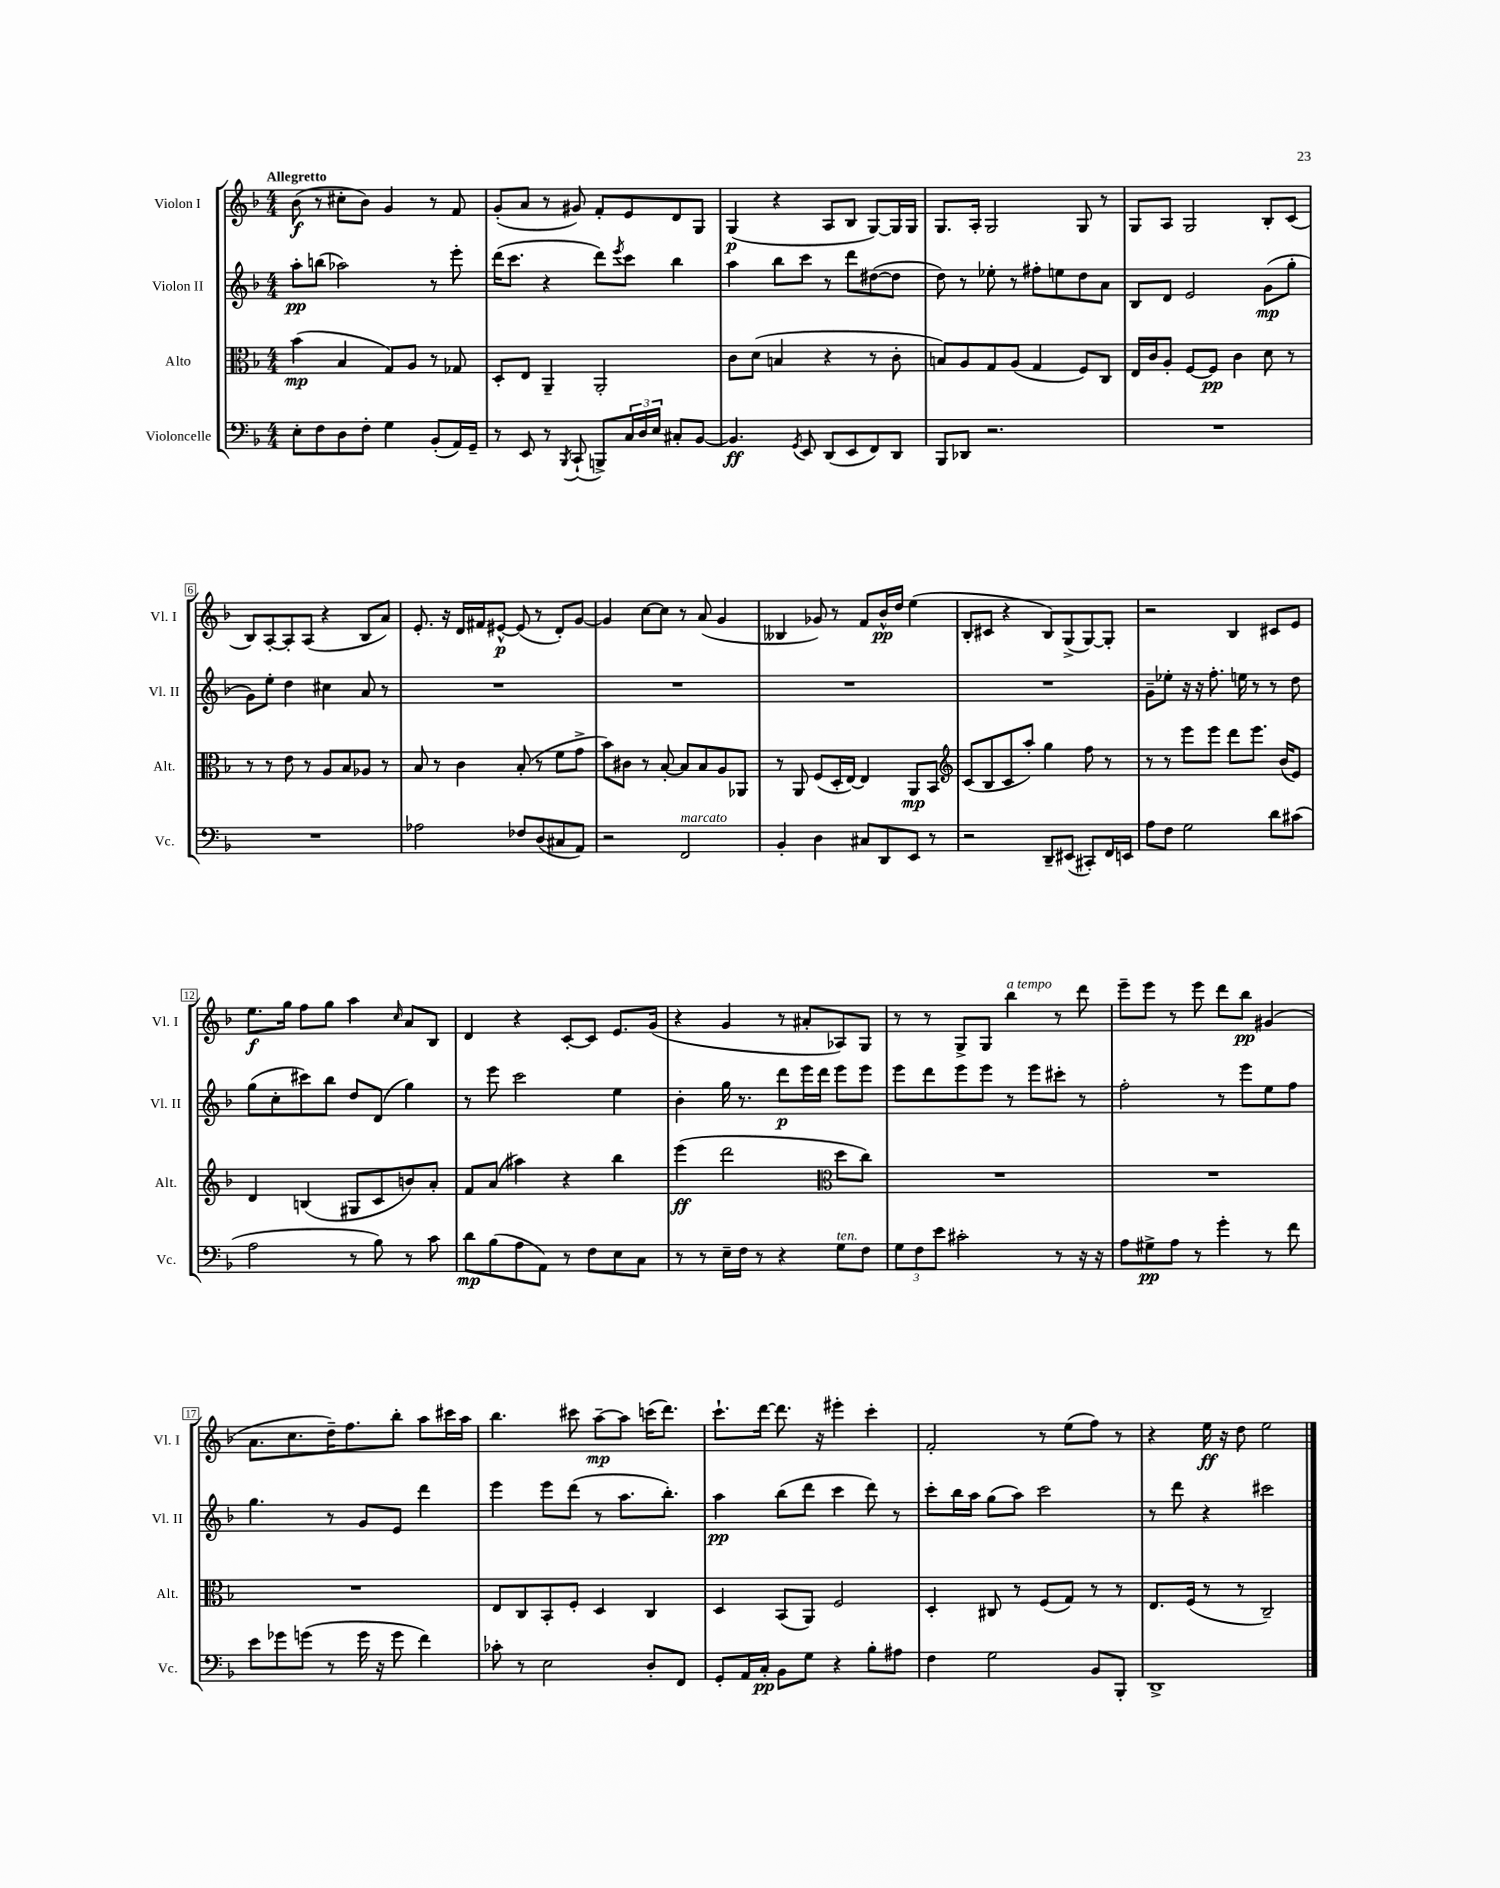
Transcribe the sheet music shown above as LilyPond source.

<<
\new StaffGroup <<
\new Staff = "s0" \with { instrumentName = "Violon I" shortInstrumentName = "Vl. I" } {
    \clef treble \key f \major \numericTimeSignature \time 4/4 \tempo "Allegretto"
    bes'8\f( r8 cis''8-. bes'8) g'4 r8 f'8 |
    g'8-.( a'8 r8 gis'8) f'8-. e'8 d'8 g8 |
    g4\p( r4 a8 bes8 g8~) g16 g16 |
    g8. a16-. g2 g8 r8 |
    g8 a8 g2 bes8-. c'8( |
    bes8) a8~-. a8-. a8( r4 bes8 a'8) |
    e'8.-. r16 d'16 fis'16 eis'8~-^\p eis'8( r8 d'8-.) g'8~ |
    g'4 c''8~ c''8 r8 a'8( g'4 |
    beses4 ges'8) r8 f'8 bes'16-^\pp d''16 e''4( |
    bes8-. cis'8 r4 bes8) g8->( g8~) g8-. |
    r2 bes4 cis'8 e'8 |
    e''8.\f g''16 f''8 g''8 a''4 \grace { c''16 } a'8 bes8 |
    d'4 r4 c'8~-. c'8 e'8. g'16( |
    r4 g'4 r8 ais'8-. aes8) g8 |
    r8 r8 g8-> g8 bes''4^\markup { \italic "a tempo" } r8 d'''8 |
    e'''8-- e'''8 r8 e'''8 d'''8 bes''8\pp gis'4( |
    a'8. c''8. d''16--) f''8. bes''8-. a''8 cis'''16 a''16 |
    bes''4. cis'''8 a''8~--\mp a''8 c'''16( d'''8.) |
    c'''8.-! d'''16~ d'''8. r16 eis'''4-. c'''4-. |
    f'2-. r8 e''8( f''8) r8 |
    r4 e''16\ff r16 d''8 e''2 \bar "|." |
}
\new Staff = "s1" \with { instrumentName = "Violon II" shortInstrumentName = "Vl. II" } {
    \clef treble \key f \major \numericTimeSignature \time 4/4
    a''8-.\pp b''8( aes''2) r8 e'''8-. |
    d'''16( c'''8. r4 d'''8) \acciaccatura { e'''8 } c'''8 bes''4 |
    a''4 bes''8 c'''8 r8 d'''8 dis''8~( dis''8 |
    d''8) r8 ees''8-. r8 fis''8-. e''8 d''8 a'8 |
    bes8 d'8 e'2 g'8\mp( g''8-. |
    g'8) e''8-. d''4 cis''4 a'8 r8 |
    R1 |
    R1 |
    R1 |
    R1 |
    g'8-- ees''8-. r16 r16 f''8.-. e''16 r8 r8 d''8 |
    g''8( c''8-. cis'''8) bes''8 d''8 d'8( g''4) |
    r8 e'''8 c'''2 e''4 |
    bes'4-. g''16 r8. d'''8\p e'''16 d'''16 e'''8 e'''8 |
    e'''8 d'''8 e'''8 e'''8 r8 e'''8 cis'''8-. r8 |
    f''2-. r8 e'''8 e''8 f''8 |
    g''4. r8 g'8 e'8 d'''4 |
    e'''4 e'''8 d'''8( r8 a''8. bes''8.-.) |
    a''4\pp bes''8( d'''8 c'''4 d'''8) r8 |
    c'''8-. bes''16 a''16 g''8( a''8) c'''2 |
    r8 d'''8 r4 cis'''2 \bar "|." |
}
\new Staff = "s2" \with { instrumentName = "Alto" shortInstrumentName = "Alt." } {
    \clef alto \key f \major \numericTimeSignature \time 4/4
    bes'4\mp( bes4 g8) a8 r8 ges8 |
    d8-. e8 a,4-- a,2-. |
    c'8 d'8( b4 r4 r8 c'8-. |
    b8) a8 g8 a8( g4 f8) c8 |
    e16 c'16 a8-. f8~ f8\pp c'4 d'8 r8 |
    r8 r8 e'8 r8 a8 bes8 aes8 r8 |
    bes8 r8 c'4 bes8-.( r8 f'8 g'8-> |
    bes'8) cis'8 r8 bes8~-. bes8 bes8 a8 aes,8 |
    r8 a,8 f8( d16-. e16~) e4 a,8\mp bes,8 |
    \clef treble c'8( bes8 c'8 a''8-.) g''4 f''8 r8 |
    r8 r8 e'''8 e'''8 d'''8 e'''8. bes'16( e'8) |
    d'4 b4( gis8 c'8 b'8) a'8-. |
    f'8 a'8( ais''4) r4 bes''4 |
    e'''4\ff( d'''2 \clef alto d''8 c''8) |
    R1 |
    R1 |
    R1 |
    e8 c8 bes,8-. f8-. d4 c4 |
    d4 bes,8( a,8) f2 |
    d4-. cis8 r8 f8( g8) r8 r8 |
    e8. f16( r8 r8 c2--) \bar "|." |
}
\new Staff = "s3" \with { instrumentName = "Violoncelle" shortInstrumentName = "Vc." } {
    \clef bass \key f \major \numericTimeSignature \time 4/4
    e8-. f8 d8 f8-. g4 bes,8-.( a,16) g,16-- |
    r8 e,8 r8 \acciaccatura { bes,,8 } c,8-!( b,,8->) \tuplet 3/2 { c16 d16 e16 } cis8-. bes,8~ |
    bes,4.\ff \acciaccatura { g,8 } e,8 d,8( e,8 f,8) d,8 |
    bes,,8 des,8 r2. |
    R1 |
    R1 |
    aes2 fes8 d8( cis8 a,8) |
    r2 f,2^\markup { \italic "marcato" } |
    bes,4-. d4 cis8 d,8 e,8 r8 |
    r2 d,8-- eis,8( cis,8-.) f,16 e,16 |
    a8 f8 g2 d'8 cis'8( |
    a2 r8 bes8) r8 c'8 |
    d'8\mp bes8( a8 a,8) r8 f8 e8 c8 |
    r8 r8 e16-- f16 r8 r4 g8^\markup { \italic "ten." } f8 |
    \tuplet 3/2 { g8 f8 e'8 } cis'2-. r8 r16 r16 |
    a8 gis8->\pp a8 r8 g'4-. r8 f'8 |
    e'8 ges'8 g'8( r8 g'16 r16 g'8 f'4) |
    ces'8-. r8 e2 d8-. f,8 |
    g,8-. a,16 c16-.\pp bes,8 g8 r4 bes8-. ais8 |
    f4 g2 bes,8 bes,,8-. |
    d,1-> \bar "|." |
}
>>
>>
\layout { \context { \Score \override BarNumber.stencil = #(make-stencil-boxer 0.1 0.3 ly:text-interface::print) } }
